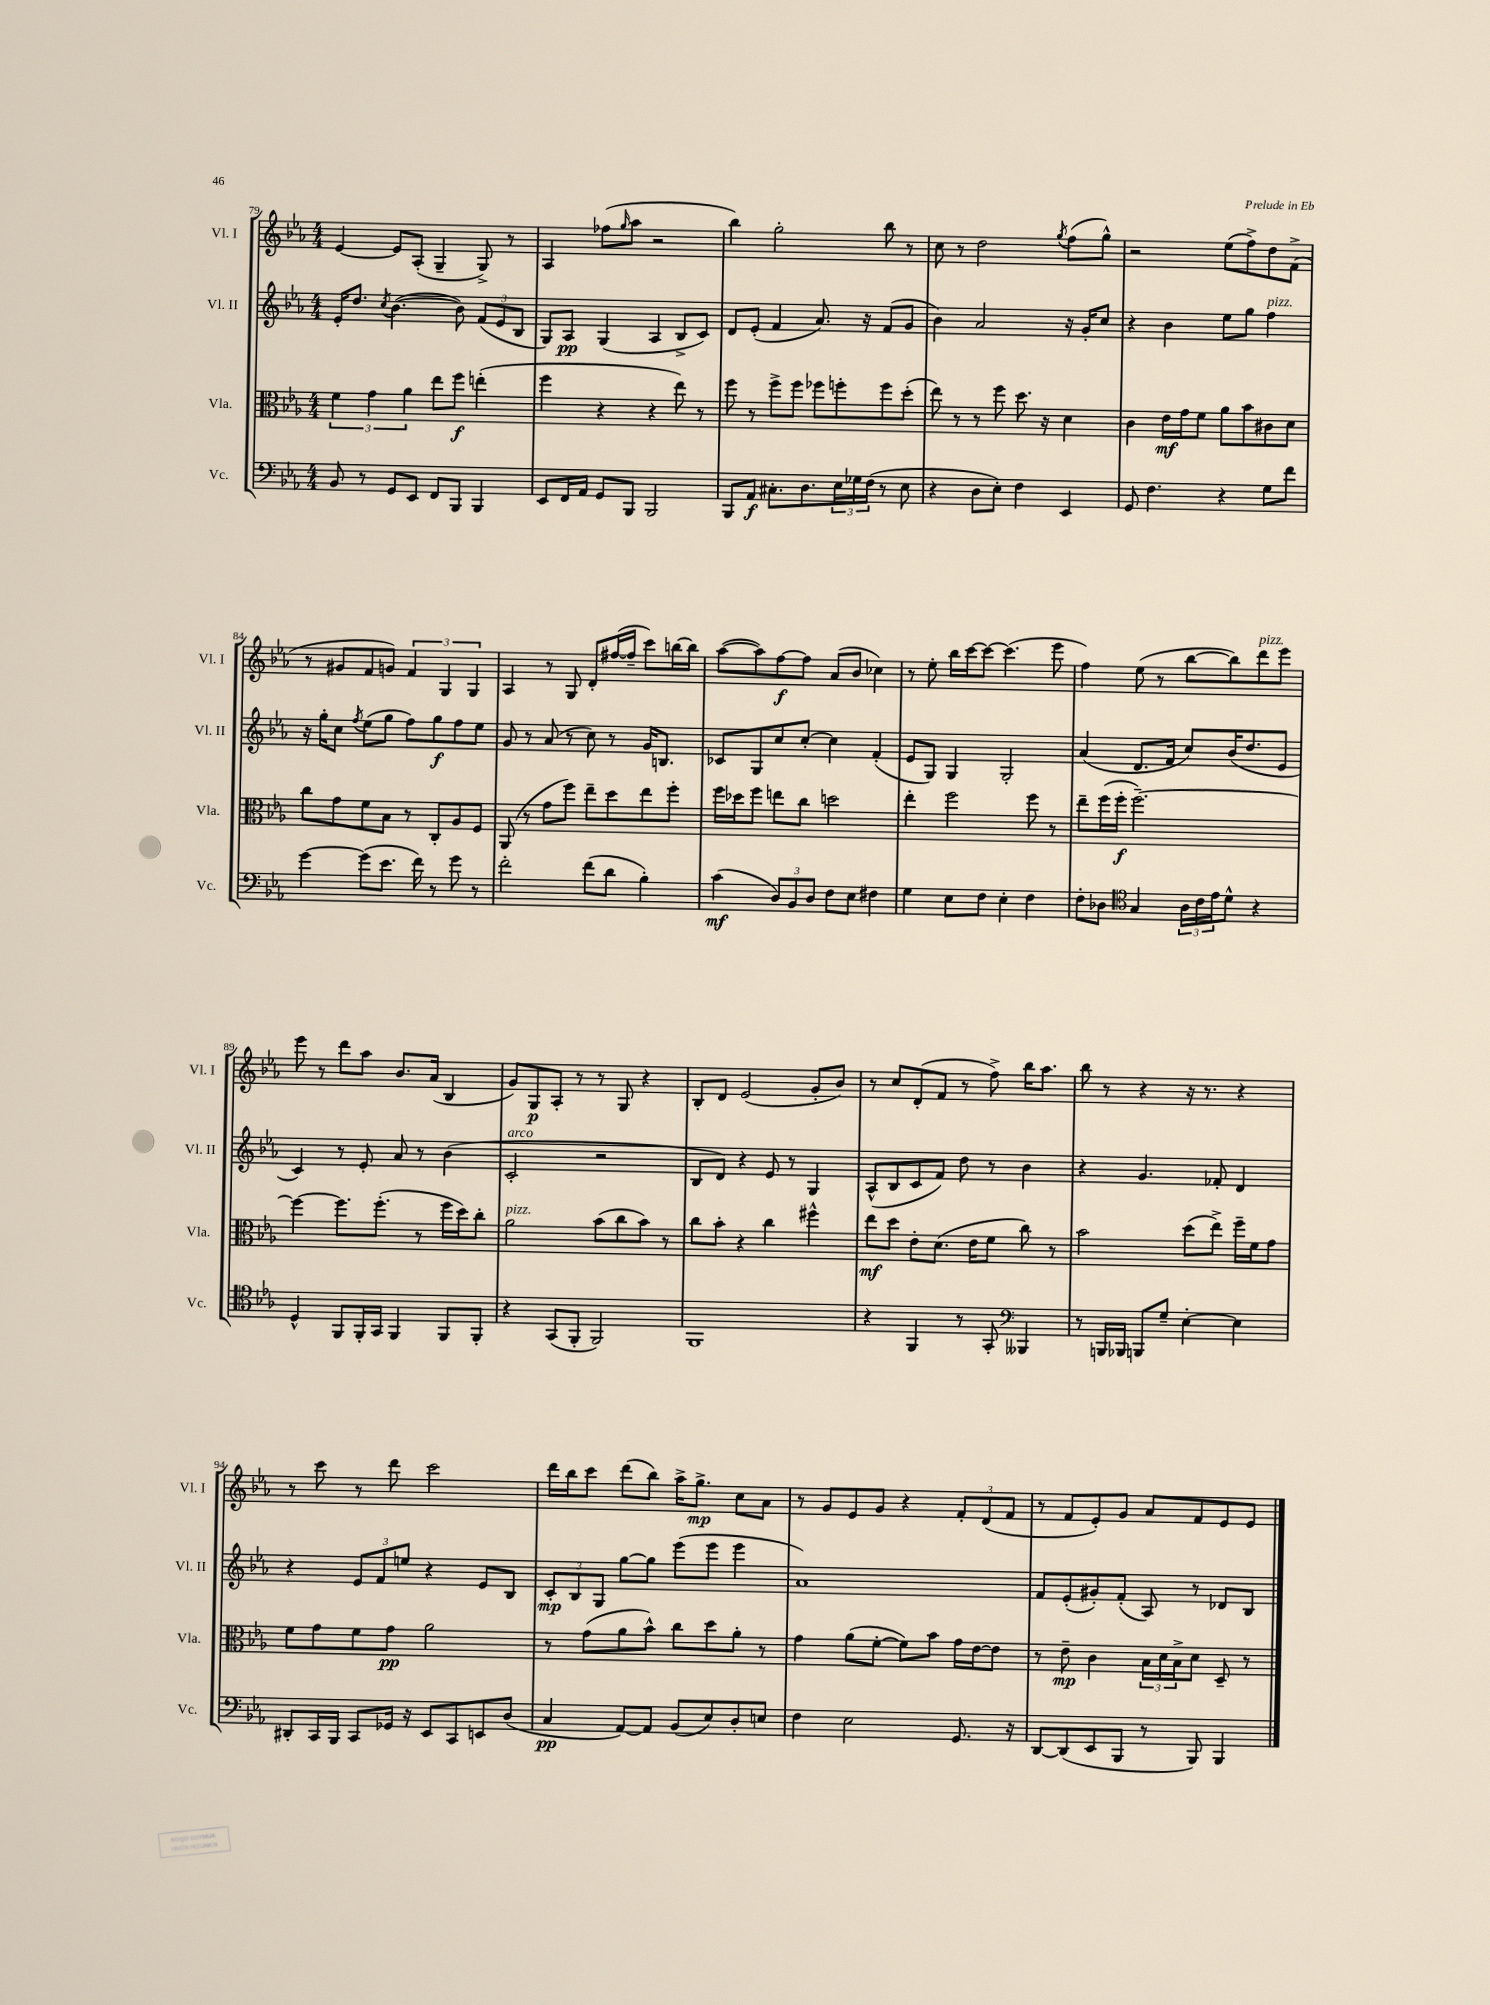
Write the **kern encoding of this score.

**kern	**dynam	**kern	**dynam	**kern	**dynam	**kern	**dynam
*part4	*part4	*part3	*part3	*part2	*part2	*part1	*part1
*staff4	*staff4	*staff3	*staff3	*staff2	*staff2	*staff1	*staff1
*I"Vc.	*	*I"Vla.	*	*I"Vl. II	*	*I"Vl. I	*
*I'Vc.	*	*I'Vla.	*	*I'Vl. II	*	*I'Vl. I	*
*clefF4	*	*clefC3	*	*clefG2	*	*clefG2	*
*k[b-e-a-]	*	*k[b-e-a-]	*	*k[b-e-a-]	*	*k[b-e-a-]	*
*M4/4	*	*M4/4	*	*M4/4	*	*M4/4	*
=79	=79	=79	=79	=79	=79	=79	=79
8BB-/	.	6f\	.	16e-'/KL	.	[4e-/	.
.	.	.	.	8.dd/J	.	.	.
8r	.	.	.	.	.	.	.
.	.	6g\	.	.	.	.	.
.	.	.	.	8qcc/	.	.	.
8GG/L	.	.	.	([4.b-\	.	8e-/L]	.
.	.	6a-\	.	.	.	.	.
8EE-/J	.	.	.	.	.	(8A-'/J	.
8FF/L	.	8ee-\L	.	.	.	4G~/	.
8BBB-/J	.	8ff\J	f	8b-\])	.	.	.
4BBB-/	.	(4een'\	.	(12f/L	.	8G^/)	.
.	.	.	.	12e-/	.	.	.
.	.	.	.	.	.	8r	.
.	.	.	.	12B-/J	.	.	.
=80	=80	=80	=80	=80	=80	=80	=80
8EE-/L	.	4ff\	.	8G/L)	.	4A-/	.
16FF/L	.	.	.	8A-/J	pp	.	.
16AA-/JJ	.	.	.	.	.	.	.
8GG/L	.	4r	.	(4G/	.	(8ff-X\L	.
.	.	.	.	.	.	16qqgg/	.
8BBB-/J	.	.	.	.	.	8aa-\J	.
2BBB-/	.	4r	.	4A-/	.	2r	.
.	.	8ee-\)	.	8B-^/L	.	.	.
.	.	8r	.	8c/J)	.	.	.
=81	=81	=81	=81	=81	=81	=81	=81
8BBB-/L	.	8ff\	.	8d/L	.	4bb-\)	.
8AA-/J	f	8r	.	(8e-'/J	.	.	.
8.C#X'\L	.	8ff^\L	.	4f/	.	2gg'\	.
.	.	8ff\J	.	.	.	.	.
8.D\	.	.	.	.	.	.	.
.	.	8ff-X\L	.	8.a-/)	.	.	.
24E-\L	.	8ffn'\	.	.	.	.	.
24G-X\	.	.	.	.	.	.	.
.	.	.	.	16r	.	.	.
(24F\JJ	.	.	.	.	.	.	.
8r	.	8ff\	.	(8f/L	.	8bb-\	.
8E-\	.	(8dd'\J	.	8g/J	.	8r	.
=82	=82	=82	=82	=82	=82	=82	=82
4r	.	8ee-\)	.	4b-\)	.	8cc\	.
.	.	8r	.	.	.	8r	.
8D\L	.	8r	.	2a-/	.	2dd\	.
8E-'\J)	.	8ff\	.	.	.	.	.
4F\	.	8.dd\	.	.	.	.	.
.	.	16r	.	.	.	.	.
.	.	.	.	.	.	8qgg/	.
4EE-/	.	4d\	.	16r	.	(8ff\L	.
.	.	.	.	16g'/KL	.	.	.
.	.	.	.	8cc/J	.	8gg^^\J)	.
=83	=83	=83	=83	=83	=83	=83	=83
8GG/	.	4c\	.	4r	.	2r	.
4.F\	.	.	.	.	.	.	.
.	.	16e-\LL	mf	4b-\	.	.	.
.	.	16g\J	.	.	.	.	.
.	.	8f\J	.	.	.	.	.
4r	.	8a-\L	.	8ee-\L	.	(8ee-\L	.
.	.	8b-\	.	8gg\J	.	8ff^\)	.
!	!	!	!	!LO:TX:a:i:t=pizz.	!	!	!
8G\L	.	8c#X\	.	4ff\	.	8dd\	.
8f\J	.	8d\J	.	.	.	(8f^\J	.
!!LO:LB:g=z
=84	=84	=84	=84	=84	=84	=84	=84
[4g\	.	8cc\L	.	16r	.	8r	.
.	.	.	.	16gg'\KL	.	.	.
.	.	8g\	.	8cc\J	.	8g#X/L	.
.	.	.	.	8qff/	.	.	.
(8g\L]	.	8f\	.	(8ee-\L	.	8f/	.
8.e-\J	.	8B-\J	.	8gg\J	.	8gn/J)	.
.	.	8r	.	8ff\L)	.	6f/	.
16f\)	.	.	.	.	.	.	.
8r	.	8C'/L	.	8gg\	f	.	.
.	.	.	.	.	.	6G/	.
8g\	.	8A-/	.	8ff\	.	.	.
.	.	.	.	.	.	6G/	.
8r	.	8F/J	.	8ee-\J	.	.	.
=85	=85	=85	=85	=85	=85	=85	=85
2f'\	.	(8AA-/	.	8g/	.	4A-/	.
.	.	8r	.	8r	.	.	.
.	.	8g\L	.	(8a-/	.	8r	.
.	.	8ff\J)	.	8r	.	8G/	.
(8f\L	.	8ee-~\L	.	8cc\)	.	8d'/L	.
8d\J	.	8dd\	.	8r	.	([16ff#X/L	.
.	.	.	.	.	.	16ff#~/JJ]	.
4B-'\)	.	8ee-\	.	16g/KL	.	8ccc\L)	.
.	.	.	.	8.Bn/J	.	.	.
.	.	8ff'\J	.	.	.	[16bbn\L	.
.	.	.	.	.	.	16bb\JJ]	.
=86	=86	=86	=86	=86	=86	=86	=86
(4c\	mf	16ff\LL	.	8c-X/L	.	([8aa-\L	.
.	.	16dd-X\J	.	.	.	.	.
.	.	8ff\J	.	8G/	.	8aa-\])	.
12D/L)	.	8een\L	.	8cc/	.	[8ff\	f
12BB-/	.	.	.	.	.	.	.
.	.	8cc\J	.	[8cc'/J	.	8ff\J]	.
12D/J	.	.	.	.	.	.	.
8F\L	.	2ddn\	.	4cc\]	.	(8a-/L	.
8E-\J	.	.	.	.	.	8b-/J	.
4F#X\	.	.	.	(4f'/	.	4cc-X\)	.
=87	=87	=87	=87	=87	=87	=87	=87
4G\	.	4ee-'\	.	8e-/L	.	8r	.
.	.	.	.	8G/J)	.	8ee-'\	.
8E-\L	.	2ff\	.	4G/	.	16bb-\LL	.
.	.	.	.	.	.	[16ccc\J	.
8F\J	.	.	.	.	.	8ccc\J_	.
4E-'\	.	.	.	2G'/	.	(4.ccc\]	.
4F\	.	8ff\	.	.	.	.	.
.	.	8r	.	.	.	8eee-\	.
=88	=88	=88	=88	=88	=88	=88	=88
8F'\L	.	8ee-~\L	.	(4a-/	.	4ff\)	.
8D-X\J	.	(16ff\L	.	.	.	.	.
.	.	16ff'\JJ	f	.	.	.	.
*clefC4	*	*	*	*	*	*	*
4G/	.	[2.ff~\)	.	8.d/L	.	(8ee-\	.
.	.	.	.	.	.	8r	.
.	.	.	.	16f/Jk	.	.	.
24A-\LL	.	.	.	8cc/L)	.	[8bb-\L	.
24c\	.	.	.	.	.	.	.
24e-\J	.	.	.	.	.	.	.
8d^^\J	.	.	.	(16b-/K	.	8bb-\])	.
.	.	.	.	8.dd/	.	.	.
!	!	!	!	!	!	!LO:TX:a:i:t=pizz.	!
4r	.	.	.	.	.	8ddd\	.
.	.	.	.	8e-/J	.	8eee-\J	.
!!LO:LB:g=z
=89	=89	=89	=89	=89	=89	=89	=89
4D^^/	.	4ff\_	.	4c/)	.	8eee-\	.
.	.	.	.	.	.	8r	.
8FF/L	.	8.ff\L]	.	8r	.	8ddd\L	.
16FF'/L	.	.	.	8e-'/	.	8aa-\J	.
16GG/JJ	.	(8.ff'\J	.	.	.	.	.
4FF/	.	.	.	8a-/	.	8.b-/L	.
.	.	8r	.	8r	.	.	.
.	.	.	.	.	.	(16a-/Jk	.
8FF/L	.	16ff\LL	.	(4b-\	.	4B-/	.
.	.	16dd\J)	.	.	.	.	.
8FF'/J	.	8cc'\J	.	.	.	.	.
=90	=90	=90	=90	=90	=90	=90	=90
!	!	!	!	!LO:TX:a:i:t=arco	!	!	!
!	!	!LO:TX:a:i:t=pizz.	!	!	!	!	!
4r	.	2a-\	.	2c'/	.	8g/L)	.
.	.	.	.	.	.	8G/	p
(8GG/L	.	.	.	.	.	8A-'/J	.
8FF'/J	.	.	.	.	.	8r	.
2FF/)	.	(8b-\L	.	2r	.	8r	.
.	.	8cc\	.	.	.	8G/	.
.	.	8b-\J)	.	.	.	4r	.
.	.	8r	.	.	.	.	.
=91	=91	=91	=91	=91	=91	=91	=91
1FF	.	8cc\L	.	8B-/L	.	8B-'/L	.
.	.	8b-'\J	.	8d/J)	.	8d/J	.
.	.	4r	.	4r	.	(2e-/	.
.	.	4cc\	.	8e-/	.	.	.
.	.	.	.	8r	.	.	.
.	.	4ff#X^^\	.	4G/	.	8g'/L	.
.	.	.	.	.	.	8b-/J)	.
=92	=92	=92	=92	=92	=92	=92	=92
4r	.	8ee-\L	mf	(8A-^^/L	.	8r	.
.	.	8dd\J	.	8B-/	.	8cc/L	.
4FF/	.	8e-'\L	.	8c/	.	(8d'/	.
.	.	(8.d\J	.	8f/J)	.	8f/J	.
8r	.	.	.	8dd\	.	8r	.
.	.	16e-\KL	.	.	.	.	.
8GG'/	.	8f\J	.	8r	.	8ff^\)	.
*clefF4	*	*	*	*	*	*	*
4BBB--X/	.	8cc\)	.	4b-\	.	16bb-\KL	.
.	.	.	.	.	.	8.aa-\J	.
.	.	8r	.	.	.	.	.
=93	=93	=93	=93	=93	=93	=93	=93
8r	.	2b-\	.	4r	.	8bb-\	.
16BBBn/LL	.	.	.	.	.	8r	.
16BBB-X/JJ	.	.	.	.	.	.	.
8BBBn/L	.	.	.	4.g/	.	4r	.
8G~/J	.	.	.	.	.	.	.
[4E-'\	.	(8dd\L	.	.	.	16r	.
.	.	.	.	.	.	8.r	.
.	.	8ee-^\J)	.	8f-X'/	.	.	.
4E-\]	.	16ff~\LL	.	4d/	.	4r	.
.	.	16f\J	.	.	.	.	.
.	.	8g\J	.	.	.	.	.
!!LO:LB:g=z
=94	=94	=94	=94	=94	=94	=94	=94
8DD#X'/L	.	8f\L	.	4r	.	8r	.
16CC/L	.	8g\	.	.	.	8ccc\	.
16BBB-/JJ	.	.	.	.	.	.	.
8CC/L	.	8f\	.	12e-/L	.	8r	.
.	.	.	.	12f/	.	.	.
16GG-X/Jk	.	8g\J	pp	.	.	8ddd\	.
.	.	.	.	12een/J	.	.	.
16r	.	.	.	.	.	.	.
8EE-/L	.	2a-\	.	4r	.	2ccc\	.
8CC/	.	.	.	.	.	.	.
8EEn/	.	.	.	8e-/L	.	.	.
(8D/J	.	.	.	8B-/J	.	.	.
=95	=95	=95	=95	=95	=95	=95	=95
4C/	pp	8r	.	12c'/L	mp	16ddd\LL	.
.	.	.	.	.	.	16bb-\J	.
.	.	.	.	12B-/	.	.	.
.	.	(8g\L	.	.	.	8ccc\J	.
.	.	.	.	12G/J	.	.	.
[8AA-/L)	.	8a-\	.	[8gg\L	.	(8ddd\L	.
8AA-/J]	.	8b-^^\J)	.	8gg\J]	.	8bb-\J)	.
(8BB-/L	.	8cc\L	.	(8eee-\L	.	16aa-^\KL	.
.	.	.	.	.	.	8.gg^\J	mp
8E-/)	.	8dd\	.	8eee-\J	.	.	.
8D'/	.	8a-'\J	.	4eee-\	.	8cc\L	.
8En/J	.	8r	.	.	.	8a-\J	.
=96	=96	=96	=96	=96	=96	=96	=96
4F\	.	4g\	.	1a-)	.	8r	.
.	.	.	.	.	.	8g/L	.
2E-\	.	(8a-\L	.	.	.	8e-/	.
.	.	[8f'\J	.	.	.	8g/J	.
.	.	8f\L])	.	.	.	4r	.
.	.	8b-\J	.	.	.	.	.
8.GG/	.	16g\LL	.	.	.	12f'/L	.
.	.	[16e-\J	.	.	.	.	.
.	.	.	.	.	.	(12d/	.
.	.	8e-\J]	.	.	.	.	.
.	.	.	.	.	.	12f/J	.
16r	.	.	.	.	.	.	.
=97	=97	=97	=97	=97	=97	=97	=97
[8DD/L	.	8r	.	8f/L	.	8r	.
(8DD/]	.	8e-~\	mp	(8e-'/	.	8f/L	.
8EE-/	.	4c\	.	8g#X'/)	.	8e-'/)	.
8BBB-/J	.	.	.	(8f'/J	.	8g/J	.
8r	.	24B-\LL	.	8A-/)	.	8a-/L	.
.	.	24d\	.	.	.	.	.
.	.	24B-^\J	.	.	.	.	.
8BBB-/)	.	8d\J	.	8r	.	8f/	.
4BBB-/	.	8D~/	.	8d-X/L	.	8e-/	.
.	.	8r	.	8B-/J	.	8e-/J	.
==	==	==	==	==	==	==	==
*-	*-	*-	*-	*-	*-	*-	*-
